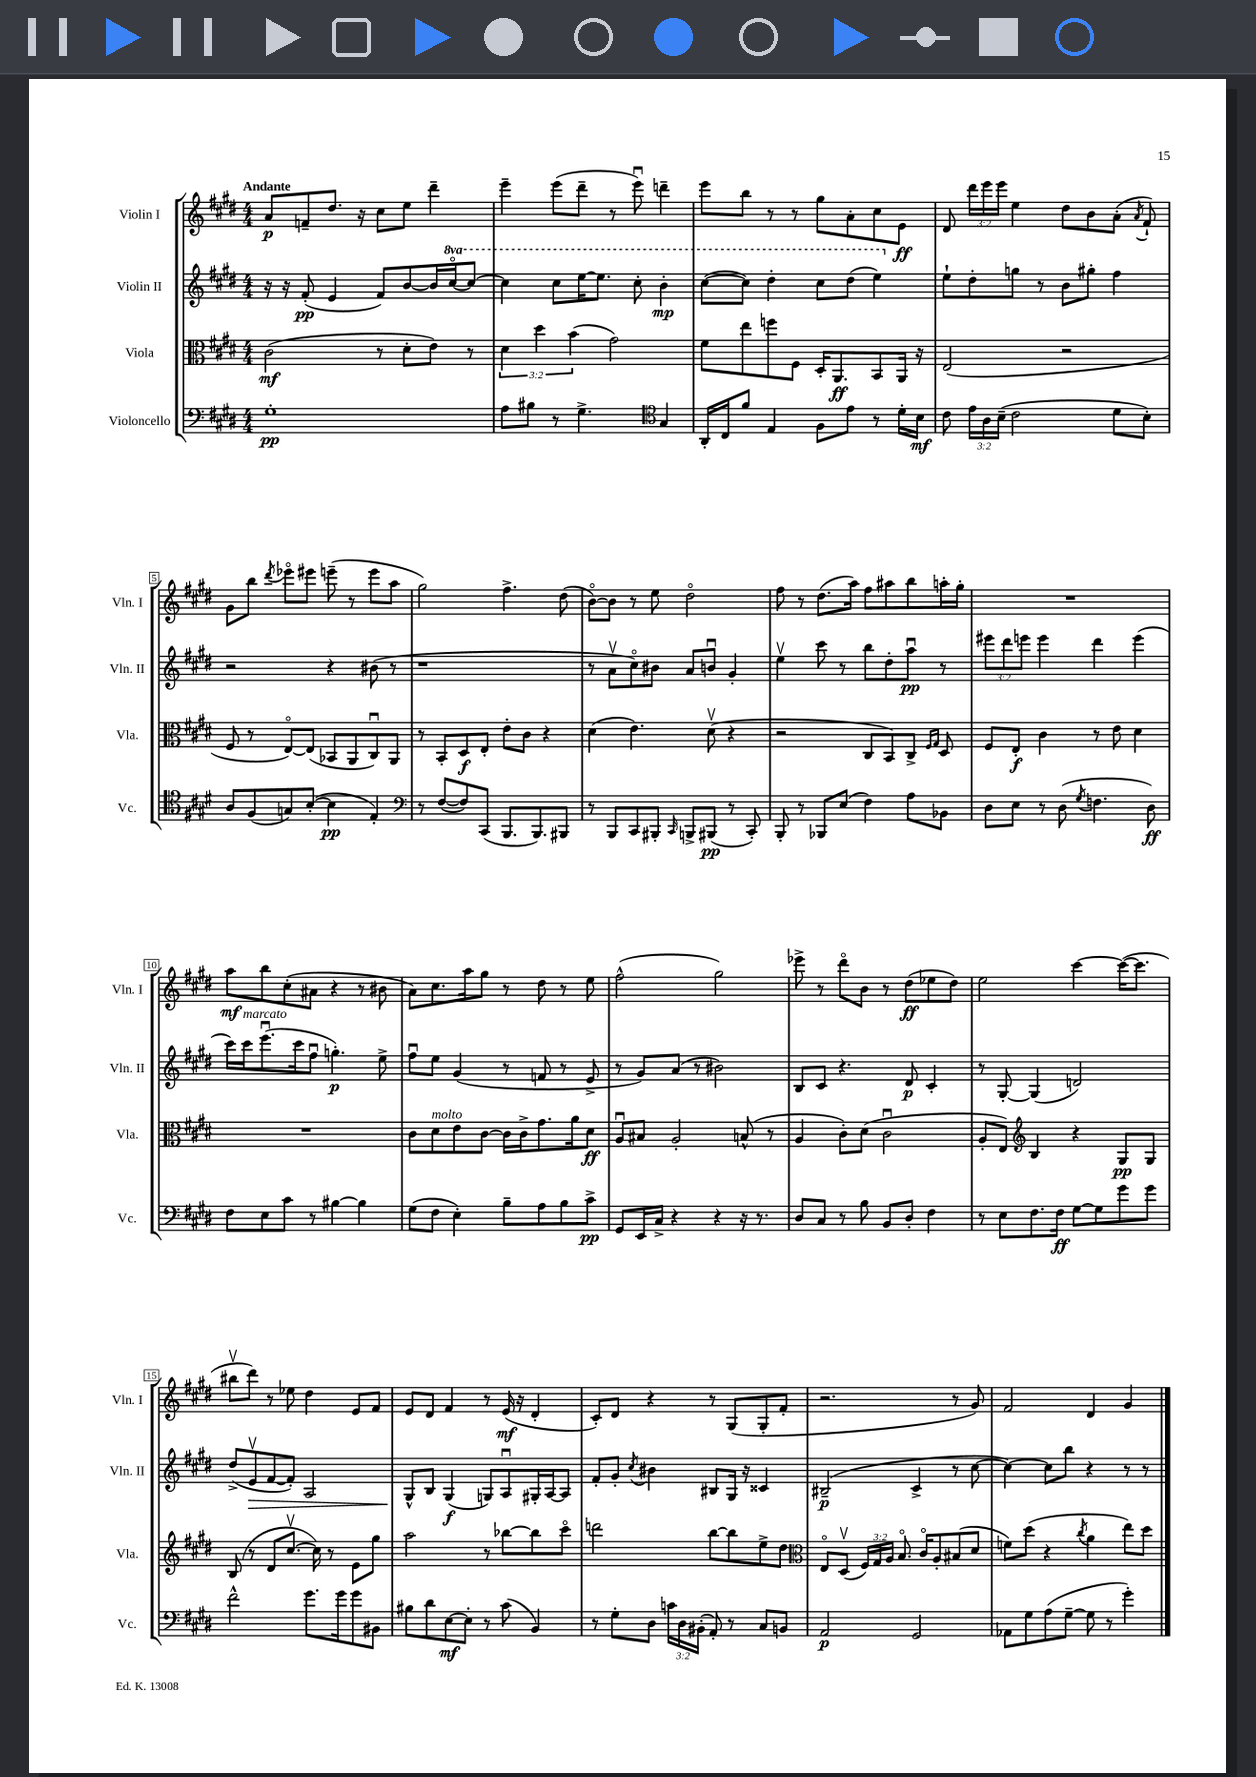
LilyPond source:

<<
\new StaffGroup <<
\new Staff = "s0" \with { instrumentName = "Violin I" shortInstrumentName = "Vln. I" } {
    \clef treble \key e \major \numericTimeSignature \time 4/4 \override Staff.TupletNumber.text = #tuplet-number::calc-fraction-text \tempo "Andante"
    \autoBeamOff a'8[\p f'8-- dis''8.] r16 cis''8[ e''8] dis'''4-- |
    e'''4-- e'''8[( dis'''8]-- r8 e'''8\downbow) d'''4-- |
    e'''8[ b''8] r8 r8 gis''8[ a'8-. cis''8 e'8]\ff |
    dis'8 \tuplet 3/2 { dis'''16[ e'''16 e'''16] } e''4 dis''8[ b'8 a'8]-.( \acciaccatura { a'8 } fis'8-!) |
    gis'8[ b''8] \acciaccatura { dis'''8 } ees'''8[\flageolet eis'''8] e'''8--( r8 e'''8[ a''8] |
    gis''2) fis''4.-> dis''8( |
    b'8[~\flageolet) b'8] r8 e''8 dis''2\flageolet |
    fis''8 r8 dis''8.[( a''16]) fis''8[ ais''8 b''8 a''16-. gis''16]-. |
    R1 |
    a''8[\mf b''8 cis''8-.( ais'8] r4 r8 bis'8 |
    a'8[) cis''8. a''16 gis''8] r8 dis''8 r8 e''8 |
    fis''2-^( gis''2) |
    ees'''8-> r8 dis'''8[\flageolet b'8] r8 dis''8[\ff( ees''8 dis''8]) |
    e''2 cis'''4~ cis'''16[~( cis'''8.] |
    bis''8[\upbow dis'''8]) r8 ees''8 dis''4 e'8[ fis'8] |
    e'8[ dis'8] fis'4 r8 e'16\mf( r16 dis'4-. |
    cis'8[-.) dis'8] r4 r8 gis8[( gis8-. fis'8]-. |
    r2. r8 gis'8) |
    fis'2 dis'4 gis'4 \bar "|." |
}
\new Staff = "s1" \with { instrumentName = "Violin II" shortInstrumentName = "Vln. II" } {
    \clef treble \key e \major \numericTimeSignature \time 4/4 \override Staff.TupletNumber.text = #tuplet-number::calc-fraction-text \set Staff.ottavationMarkups = #ottavation-simple-ordinals
    \autoBeamOff r16 r16 fis'8-.\pp( e'4 fis'8[) b'8~ b'16 \ottava #1 cis'''16~\flageolet cis'''8]~ |
    cis'''4 cis'''8[ e'''16~ e'''8.] cis'''8-. b''4-.\mp |
    cis'''8[~( cis'''8]) dis'''4-. cis'''8[ dis'''8]( e'''4) \ottava #0 |
    e''8[-! dis''8-. g''8] r8 b'8[ gis''8]-. fis''4 |
    r2 r4 bis'8( r8 |
    r1 |
    r8 a'8[\upbow cis''8\flageolet) bis'8] a'8[ b'8]\downbow gis'4-. |
    e''4\upbow cis'''8 r8 b''8[ dis''8-. a''8]\downbow\pp r8 |
    \tuplet 3/2 { eis'''8[ dis'''8 e'''8] } e'''4 dis'''4 e'''4( |
    cis'''16[) cis'''16^\markup { \italic "marcato" } e'''8.\downbow( cis'''16 fis''8]\downbow g''4.-.\p) e''8-> |
    fis''8[\downbow e''8] gis'4( r8 f'8 r8 e'8-> |
    r8 gis'8[) a'8]( r8 bis'2) |
    b8[ cis'8] r4. dis'8\p cis'4-. |
    r8 gis8~-. gis4( d'2) |
    dis''8[->( e'8\upbow\> fis'8~ fis'8]-.) a2 |
    gis8[-^\! b8] gis4\f( g8[) a8\downbow gis16-. a16~ a8] |
    fis'8[-. gis'8]-. \acciaccatura { cis''8 } bis'4 bis8[ gis16] r16 cisis'4 |
    bis2--\p( cis'4-> r8 cis''8~ |
    cis''4~) cis''8[ b''8] r4 r8 r8 \bar "|." |
}
\new Staff = "s2" \with { instrumentName = "Viola" shortInstrumentName = "Vla." } {
    \clef alto \key e \major \numericTimeSignature \time 4/4 \override Staff.TupletNumber.text = #tuplet-number::calc-fraction-text
    \autoBeamOff cis'2\mf( r8 dis'8[-. e'8]) r8 |
    \tuplet 3/2 { dis'4 dis''4 b'4( } gis'2) |
    fis'8[ e''8 f''8 fis8] dis16[-. a,8.\ff b,8 a,16] r16 |
    e2( r2 |
    fis8 r8 e8[~\flageolet) e8]( bes,8[ a,8 cis8\downbow) a,8] |
    r8 b,8[-. dis8\f e8]-. e'8[-. cis'8] r4 |
    dis'4( e'4.) dis'8\upbow( r4 |
    r2 cis8[ b,8) cis8]-> \grace { fis16[ gis16] } dis8 |
    fis8[ e8]-.\f cis'4 r8 e'8 dis'4 |
    R1 |
    cis'8[ dis'8^\markup { \italic "molto" } e'8 cis'8]~ cis'16[ cis'16-> gis'8. a'16 dis'8]\ff |
    a8[\downbow bis8] a2-. b8-^( r8 |
    a4 cis'8[-.) dis'8]( cis'2\downbow |
    a8[-. e8]) \clef treble b4 r4 gis8[\pp gis8] |
    b8( r8 dis'8[ cis''8.]~\upbow cis''16) r8 e'8[ gis''8] |
    a''2 r8 bes''8[~ bes''8 cis'''8]\flageolet |
    d'''2 b''8[~ b''8 e''8-> dis''8] |
    \clef alto e8[\flageolet dis8]\upbow( \tuplet 3/2 { fis16[) gis16 a16] } b8.\flageolet cis'16[\flageolet a8-. bis8( dis'8] |
    f'8[) dis''8]( r4 \acciaccatura { cis''8 } a'4 e''8[) dis''8] \bar "|." |
}
\new Staff = "s3" \with { instrumentName = "Violoncello" shortInstrumentName = "Vc." } {
    \clef bass \key e \major \numericTimeSignature \time 4/4 \override Staff.TupletNumber.text = #tuplet-number::calc-fraction-text
    \autoBeamOff gis1-.\pp |
    a8[ bis8] r8 gis4.-> \clef tenor gis4 |
    a,16[-. cis16 fis'8] e4 fis8[ e'8] r8 dis'16[-. b16]\mf |
    cis'8 \tuplet 3/2 { e'16[ a16 b16]--( } cis'2 dis'8[ b8]-.) |
    a8[ fis8( g8) b8]~-.( b4\pp e4-.) |
    \clef bass r8 fis8[~( fis8) cis,8]( b,,8.[ b,,8.) bis,,8] |
    r8 b,,8[ cis,8 bis,,8]-. \grace { cis,16 } b,,8[-> bis,,8]\pp( r8 cis,8-.) |
    b,,8-. r8 bes,,8[ e8]( fis4) a8[ bes,8] |
    dis8[ e8] r8 dis8( \acciaccatura { gis8 } f4. dis8\ff) |
    fis8[ e8 cis'8] r8 bis4~ bis4 |
    gis8[( fis8] e4-.) b8[-- a8 b8 cis'8]->\pp |
    gis,8[ e,16 cis16]-> r4 r4 r16 r8. |
    dis8[ cis8] r8 b8 b,8[ dis8]-. fis4 |
    r8 e8[ fis8. fis16]\ff gis8[~ gis8 gis'8 gis'8] |
    fis'2-^ gis'8.[ gis'16 gis'8 bis,8] |
    bis8[ dis'8 e8~\mf e8]-. r8 cis'8( b,4) |
    r8 gis8[-. dis8] \tuplet 3/2 { c'16[ dis16 bis,16]-.( } a,8-.) r8 cis8[ b,8] |
    a,2\p gis,2 |
    aes,8[ gis8 a8( gis8]~-- gis8 r8 gis'4-.) \bar "|." |
}
>>
>>
\layout { \context { \Score \override BarNumber.stencil = #(make-stencil-boxer 0.1 0.3 ly:text-interface::print) } }
